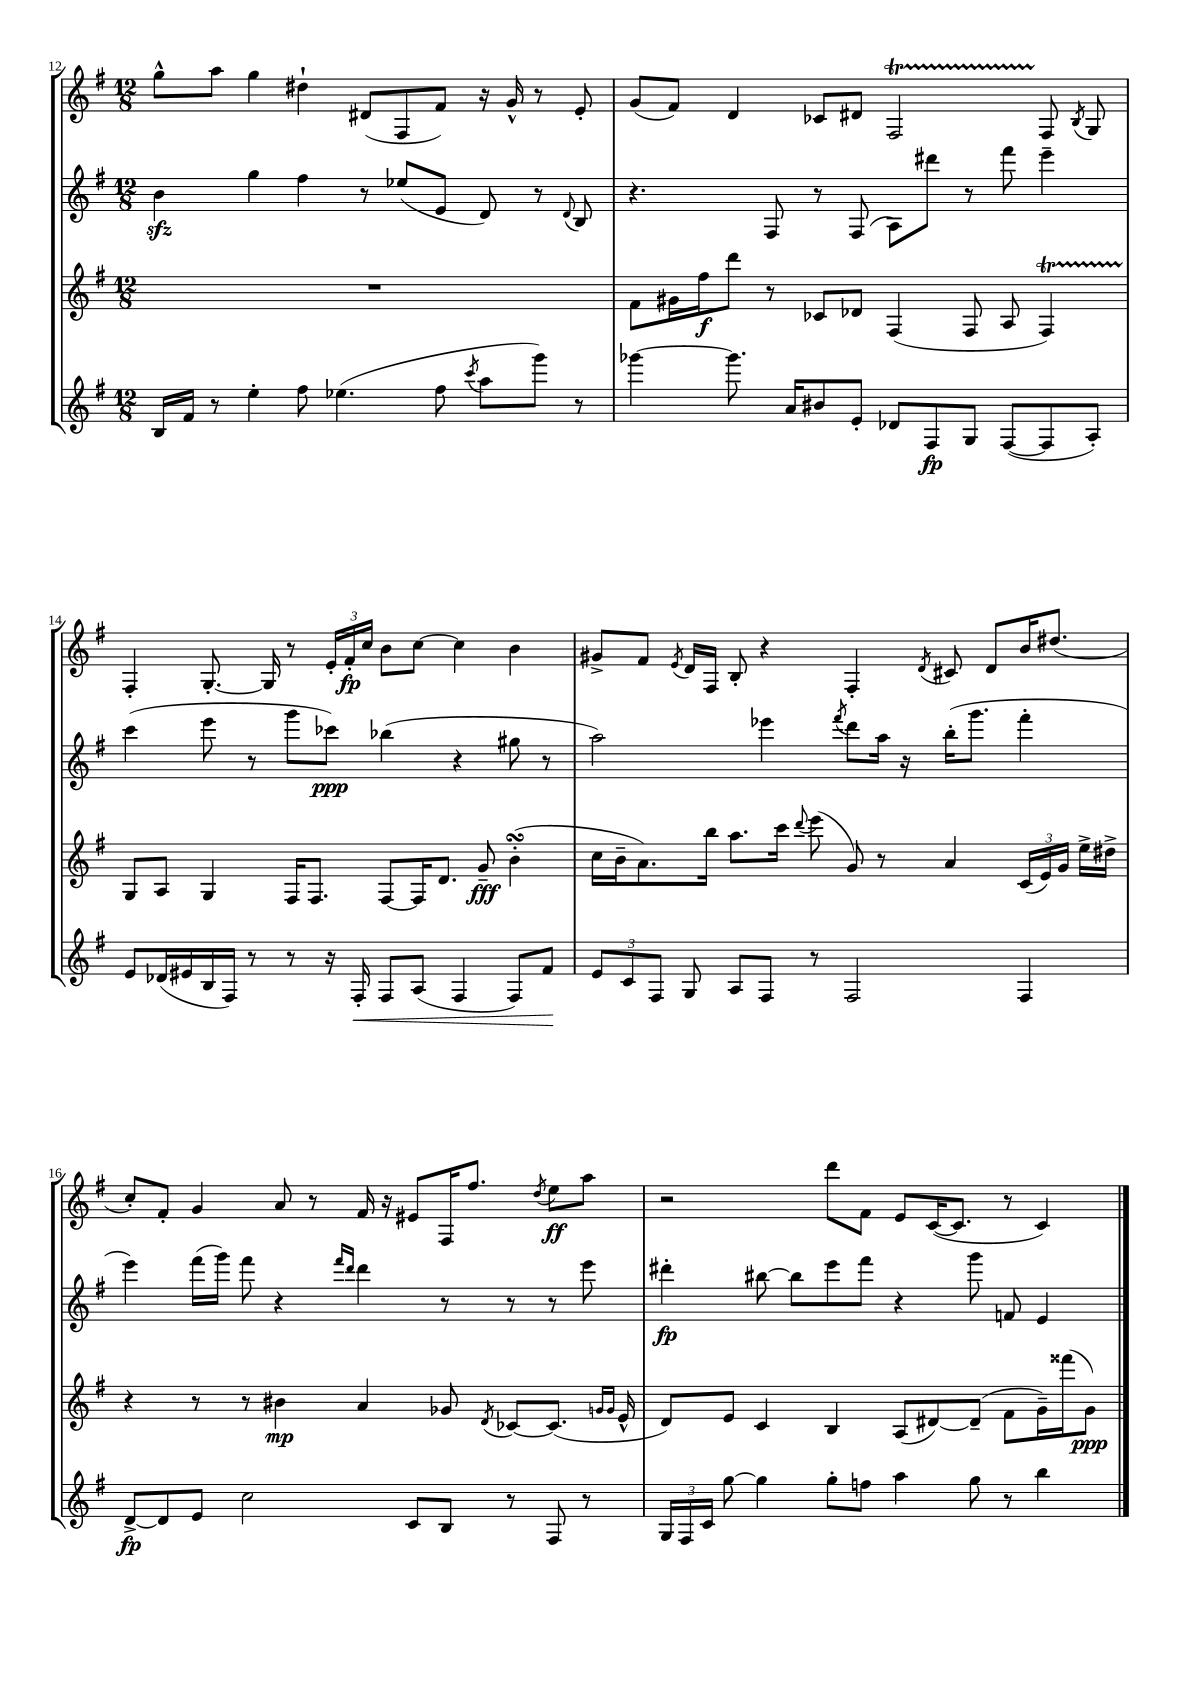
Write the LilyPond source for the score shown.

<<
\new StaffGroup <<
\new Staff = "s0" {
    \clef treble \key g \major \numericTimeSignature \time 12/8
    \autoBeamOff g''8[-^ a''8] g''4 dis''4-! dis'8[( fis8 fis'8]) r16 g'16-^ r8 e'8-. |
    g'8[( fis'8]) d'4 ces'8[ dis'8] fis2\startTrillSpan fis8\stopTrillSpan \acciaccatura { b8 } g8 |
    fis4-. g8.~-. g16 r8 \tuplet 3/2 { e'16[-. fis'16-.\fp c''16] } b'8[ c''8]~ c''4 b'4 |
    gis'8[-> fis'8] \acciaccatura { e'8 } d'16[ fis16] b8-. r4 fis4-. \acciaccatura { d'8 } cis'8 d'8[ b'16 dis''8.]( |
    c''8[-.) fis'8]-. g'4 a'8 r8 fis'16 r16 eis'8[ fis16 fis''8.] \acciaccatura { d''8 } e''8[\ff a''8] |
    r2 d'''8[ fis'8] e'8[ c'16~( c'8.] r8 c'4) \bar "|." |
}
\new Staff = "s1" {
    \clef treble \key g \major \numericTimeSignature \time 12/8
    \autoBeamOff b'4\sfz g''4 fis''4 r8 ees''8[( e'8] d'8) r8 \appoggiatura { d'8 } b8 |
    r4. fis8 r8 fis8( a8[) dis'''8] r8 fis'''8 e'''4-- |
    c'''4( e'''8 r8 g'''8[ ces'''8]\ppp) bes''4( r4 gis''8 r8 |
    a''2) ees'''4 \acciaccatura { fis'''8 } d'''8[ a''16] r16 b''16[-.( g'''8.] fis'''4-. |
    e'''4) fis'''16[( g'''16]) fis'''8 r4 \grace { fis'''16[ d'''16] } d'''4 r8 r8 r8 e'''8 |
    dis'''4-.\fp bis''8~ bis''8[ e'''8 fis'''8] r4 g'''8 f'8 e'4 \bar "|." |
}
\new Staff = "s2" {
    \clef treble \key g \major \numericTimeSignature \time 12/8
    \autoBeamOff R1. |
    fis'8[ gis'16 fis''16\f d'''8] r8 ces'8[ des'8] fis4( fis8 a8 fis4\startTrillSpan) |
    g8[\stopTrillSpan a8] g4 fis16[ fis8.] fis8[~ fis16 d'8.] g'8--\fff b'4-.\turn( |
    c''16[ b'16-- a'8.) b''16] a''8.[ c'''16] \appoggiatura { d'''8 } e'''8( g'8) r8 a'4 \tuplet 3/2 { c'16[( e'16) g'16] } e''16[-> dis''16]-> |
    r4 r8 r8 bis'4\mp a'4 ges'8 \acciaccatura { d'8 } ces'8[~ ces'8.]( \grace { g'16[ g'16] } e'16-^ |
    d'8[) e'8] c'4 b4 a8[( dis'8~) dis'8]--( fis'8[ g'16--) fisis'''16( g'8]\ppp) \bar "|." |
}
\new Staff = "s3" {
    \clef treble \key g \major \numericTimeSignature \time 12/8
    \autoBeamOff b16[ fis'16] r8 e''4-. fis''8 ees''4.( fis''8 \acciaccatura { c'''8 } a''8[ g'''8]) r8 |
    ges'''4~ ges'''8. a'16[ bis'8 e'8]-. des'8[ fis8\fp g8] fis8[~( fis8 a8]-.) |
    e'8[ des'16( eis'16 b16 fis16]) r8 r8 r16 fis16-.\< fis8[ a8]( fis4 fis8[) fis'8]\! |
    \tuplet 3/2 { e'8[ c'8 fis8] } g8 a8[ fis8] r8 fis2 fis4 |
    d'8[~->\fp d'8 e'8] c''2 c'8[ b8] r8 fis8 r8 |
    \tuplet 3/2 { g16[ fis16 c'16] } g''8~ g''4 g''8[-. f''8] a''4 g''8 r8 b''4 \bar "|." |
}
>>
>>
\layout { \context { \Score currentBarNumber = #12 } }
